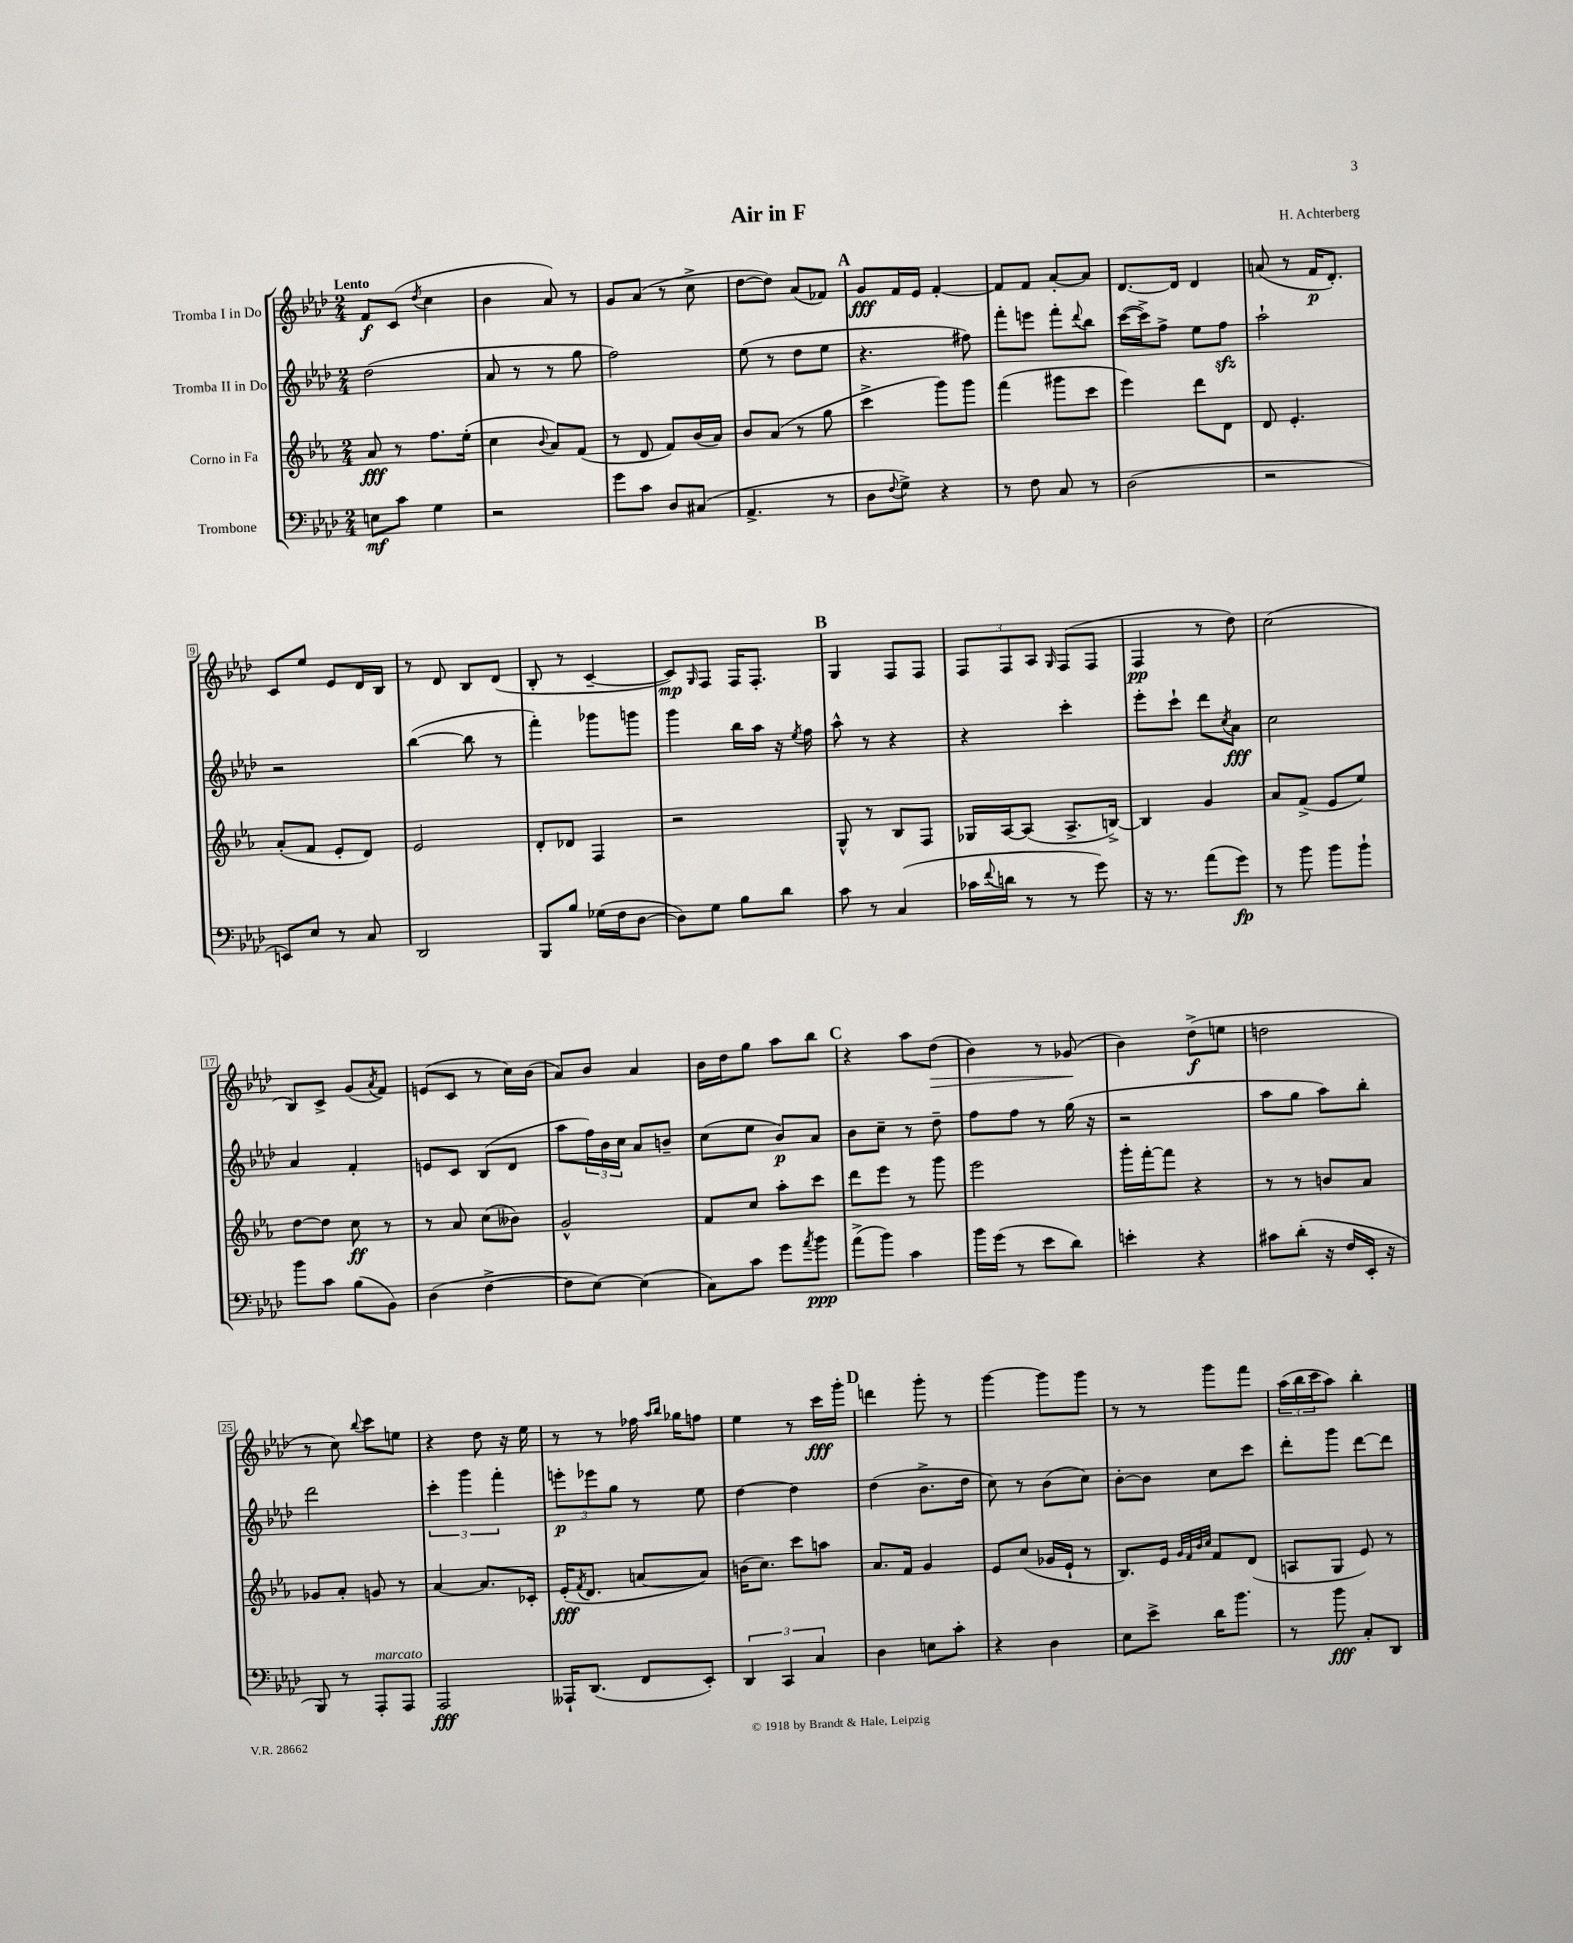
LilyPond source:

\header { title = "Air in F" composer = "H. Achterberg" }
<<
\new StaffGroup <<
\new Staff = "s0" \with { instrumentName = "Tromba I in Do" } {
    \clef treble \key aes \major \numericTimeSignature \time 2/4 \tempo "Lento"
    f'8\f c'8( \acciaccatura { des''8 } c''4 |
    bes'4 aes'8) r8 |
    g'8 aes'8( r8 c''8-> |
    des''8~ des''8) aes'8( fes'8) |
    \mark \markup { \bold "A" } g'8\fff f'16 ees'16 f'4~-. |
    f'8 f'8 aes'8~-. aes'8 |
    des'8.~ des'16 des'4 |
    a'8( r8 f'16\p des'8.-.) |
    c'8 ees''8 ees'8 des'16 bes16 |
    r8 des'8 bes8 des'8( |
    bes8-. r8 c'4~-- |
    c'8\mp) \grace { g16 } f8 f16 f8.-. |
    \mark \markup { \bold "B" } g4 f8 f8 |
    \tuplet 3/2 { f8 f8 aes8 } \grace { g16 } f8( f8 |
    f4\pp r8 des''8) |
    c''2( |
    bes8) c'8-> g'8( \acciaccatura { aes'8 } f'8) |
    e'8( c'8 r8 c''16) bes'16( |
    aes'8) bes'8 aes'4 |
    bes'16 des''16 g''8 aes''8 bes''8 |
    \mark \markup { \bold "C" } r4 aes''8 des''8\>( |
    bes'4) r8 ges'8\!( |
    bes'4) des''8->\f( e''8 |
    d''2 |
    r8 c''8) \appoggiatura { bes''8 } c'''8 e''8 |
    r4 des''8 r16 ees''16 |
    r8 r8 fes''16 \grace { aes''16 bes''16 } ges''16 f''8 |
    ees''4 r8 c'''16\fff g'''16-. |
    \mark \markup { \bold "D" } d'''4 g'''8-. r8 |
    g'''4~ g'''8 g'''8 |
    r8 r8 g'''8 f'''8 |
    \tuplet 3/2 { aes''16( bes''16 c'''16 } aes''8) bes''4-. \bar "|." |
}
\new Staff = "s1" \with { instrumentName = "Tromba II in Do" } {
    \clef treble \key aes \major \numericTimeSignature \time 2/4
    des''2( |
    aes'8 r8 r8 g''8 |
    f''2) |
    ees''8( r8 des''8 ees''8 |
    \mark \markup { \bold "A" } r4. fis''8) |
    f'''8-. e'''8 f'''8-. \appoggiatura { des'''8 } bes''8 |
    c'''16~( c'''16->) f''8-> ees''8 f''8\sfz |
    aes''2-! |
    r2 |
    bes''4~( bes''8 r8 |
    f'''4-.) ges'''8 g'''8 |
    g'''4 bes''16 aes''16 r16 \acciaccatura { ees''8 } f''16 |
    \mark \markup { \bold "B" } aes''8-^ r8 r4 |
    r4 c'''4-. |
    ees'''8-. c'''8-! des'''8 \acciaccatura { c''8 } aes'8\fff |
    c''2 |
    aes'4 f'4-. |
    e'8 c'8 bes8( des'8 |
    aes''8 \tuplet 3/2 { f''16) bes'16 c''16 } aes'8 b'8-- |
    c''8( ees''8 bes'8\p) aes'8 |
    \mark \markup { \bold "C" } bes'8 c''8-- r8 des''8-- |
    f''8 f''8 r8 g''16( r16 |
    r2 |
    aes''8 g''8 aes''8) bes''8-. |
    des'''2 |
    \tuplet 3/2 { c'''4-. g'''4 f'''4-. } |
    \tuplet 3/2 { e'''8-.\p ees'''8 g''8 } r8 ees''8 |
    des''4~ des''4 |
    \mark \markup { \bold "D" } des''4( bes'8.-> des''16 |
    c''8) r8 bes'8( c''8) |
    bes'8~-. bes'8 c''8 c'''8 |
    des'''8-. g'''8 des'''8~ des'''8 \bar "|." |
}
\new Staff = "s2" \with { instrumentName = "Corno in Fa" } {
    \clef treble \key ees \major \numericTimeSignature \time 2/4
    aes'8\fff r8 f''8. ees''16-.( |
    c''4 \appoggiatura { bes'8 } aes'8) f'8( |
    r8 d'8 f'8) bes'16( aes'16) |
    bes'8 aes'8( r8 g''8 |
    \mark \markup { \bold "A" } c'''4-> g'''8) g'''8 |
    f'''4( gis'''8 c'''8 |
    ees'''4) d'''8 d'8 |
    d'8 ees'4.-. |
    aes'8-.( f'8 ees'8-. d'8) |
    ees'2 |
    d'8-. des'8 f4 |
    r2 |
    \mark \markup { \bold "B" } g8-^ r8 bes8 f8 |
    ges16 aes16~ aes8( aes8.-> b16~->) |
    b4 g'4 |
    aes'8 f'8->( ees'8 ees''8) |
    d''8~ d''8 c''8\ff r8 |
    r8 aes'8 c''8( beses'8) |
    g'2-^ |
    f'8 c''8 aes''8-. c'''8 |
    \mark \markup { \bold "C" } d'''8 ees'''8 r8 g'''8 |
    ees'''2 |
    g'''16-. f'''16~-. f'''8 r4 |
    r8 r8 b'8 aes'8 |
    ges'8 aes'8-. g'8 r8 |
    aes'4~ aes'8. ces'16-. |
    ees'16-.\fff( \acciaccatura { f'8 } d'8. a'8~ a'8) |
    b'16( c''8.) c'''8 a''8 |
    \mark \markup { \bold "D" } aes'8. f'16 g'4 |
    ees'8 c''8( ges'16 ees'16-! r8 |
    bes8.) ees'16 \grace { g'32 f'32 bes'32 c''32 } f'8 d'8( |
    a8 g8 ees'8) r8 \bar "|." |
}
\new Staff = "s3" \with { instrumentName = "Trombone" } {
    \clef bass \key aes \major \numericTimeSignature \time 2/4
    e8\mf c'8 g4 |
    r2 |
    g'8 c'8 des8 cis8( |
    aes,4.-> r8 |
    \mark \markup { \bold "A" } des8 \appoggiatura { f8 } g8->) r4 |
    r8 f8 c8 r8 |
    des2( |
    r2 |
    e,8) ees8 r8 c8 |
    des,2 |
    bes,,8 bes8 ges16( f16 des8~ |
    des8) g8 bes8 des'8 |
    \mark \markup { \bold "B" } c'8 r8 c4( |
    ces'16 \appoggiatura { f'8 } d'16 r8 r8 g'8) |
    r16 r8. aes'8( g'8\fp) |
    r8 bes'8 bes'8 bes'8-! |
    bes'8 c'8 bes8( bes,8) |
    des4( f4~-> |
    f8 ees8~) ees4( |
    c8) c'8 g'8 \acciaccatura { aes'8 } bes'8\ppp |
    \mark \markup { \bold "C" } aes'8->( bes'8) c'4 |
    bes'16 g'16( r8 ees'8 des'8) |
    e'4-. r4 |
    cis'8 des'8-.( r16 f16 ees,16-. r16 |
    bes,,8) r8 aes,,8-.^\markup { \italic "marcato" } aes,,8 |
    aes,,2\fff |
    aeses,,16-! des,8.( f,8 ees,8-.) |
    \tuplet 3/2 { des,4 c,4 c4 } |
    \mark \markup { \bold "D" } des4 e8 c'8-. |
    r4 des4 |
    ees8 ees'8-> des'16 bes'8. |
    r8 bes'8\fff c8-. des,8 \bar "|." |
}
>>
>>
\layout { \context { \Score \override BarNumber.stencil = #(make-stencil-boxer 0.1 0.3 ly:text-interface::print) } }
